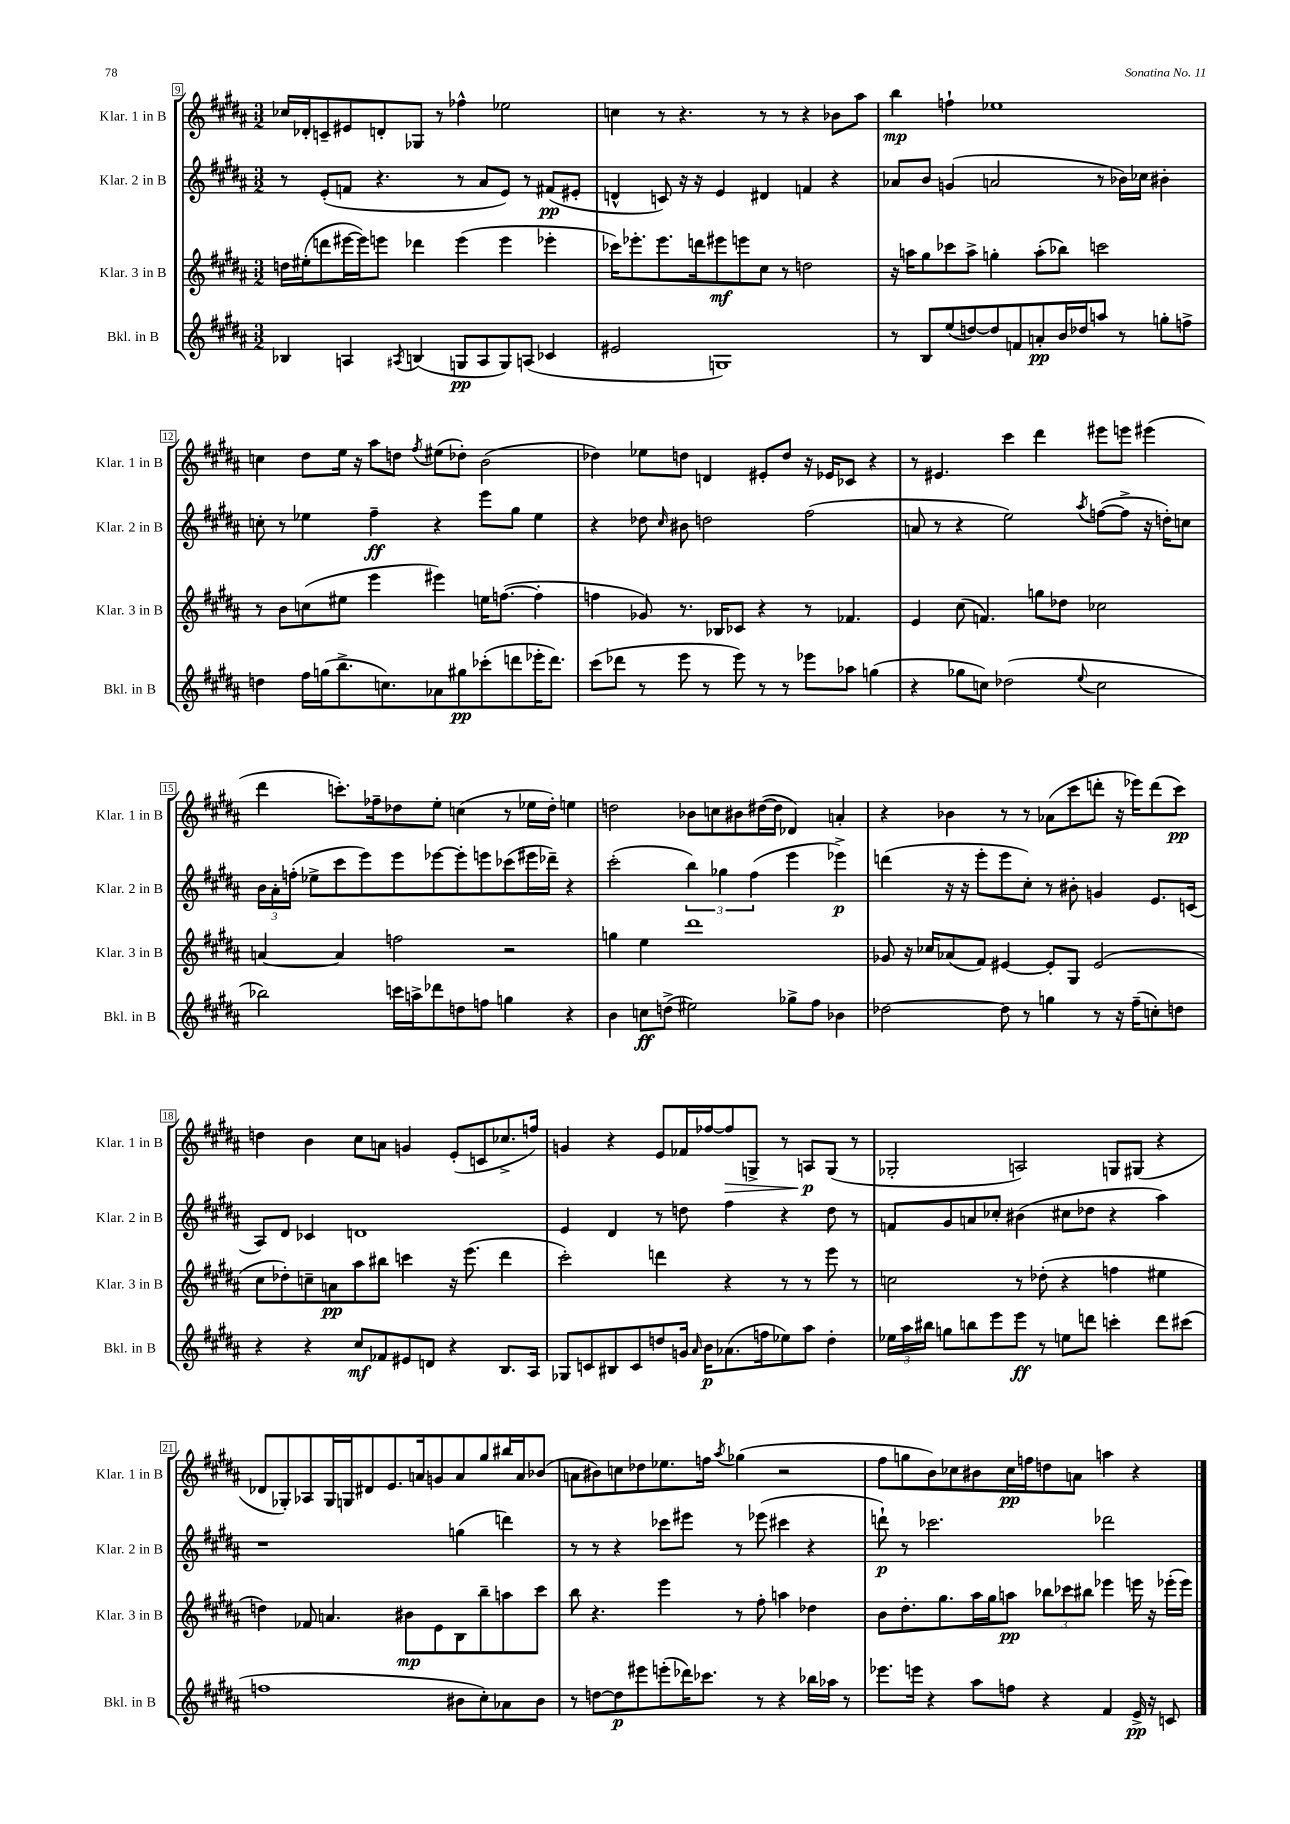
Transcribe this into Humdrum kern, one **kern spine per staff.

**kern	**kern	**kern	**kern
*staff4	*staff3	*staff2	*staff1
*clefG2	*clefG2	*clefG2	*clefG2
*k[f#c#g#d#a#]	*k[f#c#g#d#a#]	*k[f#c#g#d#a#]	*k[f#c#g#d#a#]
*M3/2	*M3/2	*M3/2	*M3/2
4B-	16dd	8r	16cc-
.	(16ee#'	.	16d-'
.	8ddd	(8e'	8c~
4A	[16eee#	8f	8e#
.	16eee#])	.	.
.	8eee	4.r	8d'
8qA#	.	.	.
(4B	4ddd-	.	8G-
.	.	.	8r
8G	(4eee	8r	4ff-^^
8A#	.	8a#	.
8G)	4eee	8e)	2ee-
(8A	.	8r	.
4c-	4eee-'	(8f#	.
.	.	8e#'	.
=	=	=	=
2e#	16ccc-)	4d^^	4cc
.	8.eee-'	.	.
.	8.eee-	8c)	8r
.	.	16r	4.r
.	16ddd	16r	.
1G)	8eee#	4e	.
.	8eee	.	.
.	8cc#	4d#	8r
.	8r	.	8r
.	2dd	4f	4r
.	.	4r	8b-
.	.	.	8aa#
=	=	=	=
8r	16r	8a-	4bb
.	16aa	.	.
8B	8gg#	8b	.
(8ee	8ccc-	(4g	4ff`
[8dd)	8aa^	.	.
8dd]	4gg'	2a	1ee-
8f	.	.	.
8a'	(8aa'	.	.
16b	8bb-)	.	.
16dd-	.	.	.
8aa	2ccc	8r	.
8r	.	16b-)	.
.	.	16cc-	.
8gg'	.	4b#'	.
8ff^	.	.	.
=	=	=	=
4dd	8r	8cc'	4cc
.	8b	8r	.
16ff#	(8cc	4ee-	8dd#
(16gg	.	.	.
8.bb^	8ee#	.	16ee
.	.	.	16r
.	4eee	4ff#~	8aa#
8.cc)	.	.	.
.	.	.	8dd
.	.	.	8qff#
8a-	4eee#)	4r	(8ee#
8gg#	.	.	8dd-')
(8ccc-'	16ee	8eee	(2b
.	([8.ff	.	.
8ddd	.	8gg#	.
16eee-'	4ff']	4ee-	.
8.ddd)	.	.	.
=	=	=	=
(8ccc#	4ff	4r	4dd-)
8ddd-	.	.	.
8r	8g-)	8dd-	8ee-
.	.	16qqcc#	.
8eee	8.r	8b#	8dd
8r	.	2dd	4d
.	16B-	.	.
8eee)	8c-	.	.
8r	4r	.	8e#'
8r	.	.	8dd
8eee-	8r	(2ff#	16r
.	.	.	16e-
8aa-	4.f-	.	8c-
(4gg	.	.	4r
=	=	=	=
4r	4e	8a	8r
.	.	8r	4.e#
8gg-	(8cc#	4r	.
8cc)	4.f)	.	.
(2dd-	.	2ee)	4ccc#
.	8gg	.	4ddd#
.	8dd-	.	.
8qqee	.	8qaa#	.
2cc	2cc-	([8ff	8eee#
.	.	8ff^]	8eee
.	.	16r	(4eee#
.	.	16dd')	.
.	.	8cc	.
=	=	=	=
2bb-)	[4a	24b	4ddd#
.	.	24a#'	.
.	.	(24ff'	.
.	.	8ee-^	.
.	4a]	8ccc#	8.ccc')
.	.	8eee)	.
.	.	.	16ff-~
16ccc	2ff	8eee	8dd-
16aa^	.	.	.
8ddd-	.	[8eee-	8ee'
8dd	.	8eee-']	(4cc
8ff	.	8eee	.
4gg	2r	(8ccc-	8r
.	.	16eee#	16ee-
.	.	16ddd-~)	16dd-')
4r	.	4r	4ee
=	=	=	=
4b	4gg	(2ccc#'	2dd
8cc	4ee	.	.
(8dd^	.	.	.
2ee#)	1ddd#	6bb)	8b-
.	.	.	8cc
.	.	6gg-	.
.	.	.	8b#
.	.	(6ff#	.
.	.	.	([16dd#
.	.	.	16dd#]
8gg-^	.	4eee	4d-)
8ff#	.	.	.
4b-	.	4eee-^)	4a'
=	=	=	=
[2dd-	8g-	(4ddd	4r
.	16r	.	.
.	16cc-	.	.
.	(8a-	16r	4b-
.	.	16r	.
.	8f#)	8eee'	.
8dd-]	[4e#	8eee	8r
8r	.	8cc#')	8r
4gg	8e#']	8r	(8a-
.	8G#	8b#'	8ccc#
8r	(2e#	4g	8ddd'
16r	.	.	16r
(16ff#~	.	.	16eee-)
8cc')	.	8.e	(8ddd
8dd	.	.	8ccc#)
.	.	(16c	.
=	=	=	=
4r	8cc#	8A#)	4dd
.	8dd-')	8d#	.
4r	8cc~	4c-	4b
.	8a	.	.
8cc#	8aa#	1d	8cc#
8f-	8bb#	.	8a
8e#	4ccc	.	4g
8d	.	.	.
4r	16r	.	(8e'
.	(8.eee	.	.
.	.	.	8c
8.B	4ddd#	.	8.cc-^
16A#	.	.	16ff)
=	=	=	=
8G-	2ccc#')	4e	4g
8c	.	.	.
8B#	.	4d#	4r
8c	.	.	.
8dd	4ddd	8r	8e
16g	.	8dd	16f-
16qqa#	.	.	.
16b	.	.	[16ff-
(8.a-	4r	4ff#	8ff-]
.	.	.	8G^
16ff	.	.	.
8ee-)	8r	4r	8r
8aa#	8r	.	8A
4dd'	8eee	8dd	(8G
.	8r	8r	8r
=	=	=	=
24ee-	2cc	8f	2G-'
24aa#	.	.	.
24bb#	.	.	.
8gg	.	8g#	.
8bb	.	8a	.
8eee	.	8cc-'	.
8eee	8r	(4b#	2A)
8r	(8dd-'	.	.
8ee	4r	8cc#	.
8ddd	.	8dd-	.
4ccc'	4ff	4r	8G
.	.	.	(8G#
8ddd	4ee#	4aa#)	4r
(8ccc#	.	.	.
=	=	=	=
1ff	4dd)	1r	8d-
.	.	.	8G-')
.	8f-	.	8A-
.	4.a	.	16G-
.	.	.	16G
.	.	.	8d#
.	.	.	8.e
.	8b#	.	.
.	.	.	16a
.	8e	.	8g
8b#	8B	(4gg	8a
8cc#')	8bb~	.	8gg#
8a-	8aa	4ddd)	16bb#
.	.	.	16a
8b#	8ccc#	.	(8b-
=	=	=	=
8r	8bb	8r	8a
[8dd	4.r	8r	8b#)
8dd]	.	4r	8cc
8eee#	.	.	8dd-
(8eee'	4eee	8ccc-	8.ee-
16ddd-)	.	8eee#	.
8.ccc-	.	.	16ff
.	.	.	8qaa#
.	8r	8r	(4gg-
8r	8ff#'	(8eee-	.
4r	4aa	4ccc#	2r
16bb-	4dd-	4r	.
16aa-	.	.	.
8r	.	.	.
=	=	=	=
8.eee-	8b	8ddd`)	8ff#
.	8.dd#'	8r	8gg
16eee	.	.	.
4r	.	2.ccc-	8b)
.	8.gg#	.	.
.	.	.	8cc-
8aa#	16aa#	.	8b#
.	16gg#	.	.
8ff	8aa	.	16cc-
.	.	.	16ff
4r	12bb-	.	8dd
.	12ccc-	.	.
.	.	.	8a
.	12bb#	.	.
4f#	4eee-	2ddd-	4aa
16e^	16eee	.	4r
16r	16r	.	.
8c	(16eee-'	.	.
.	16eee-)	.	.
==	==	==	==
*-	*-	*-	*-
